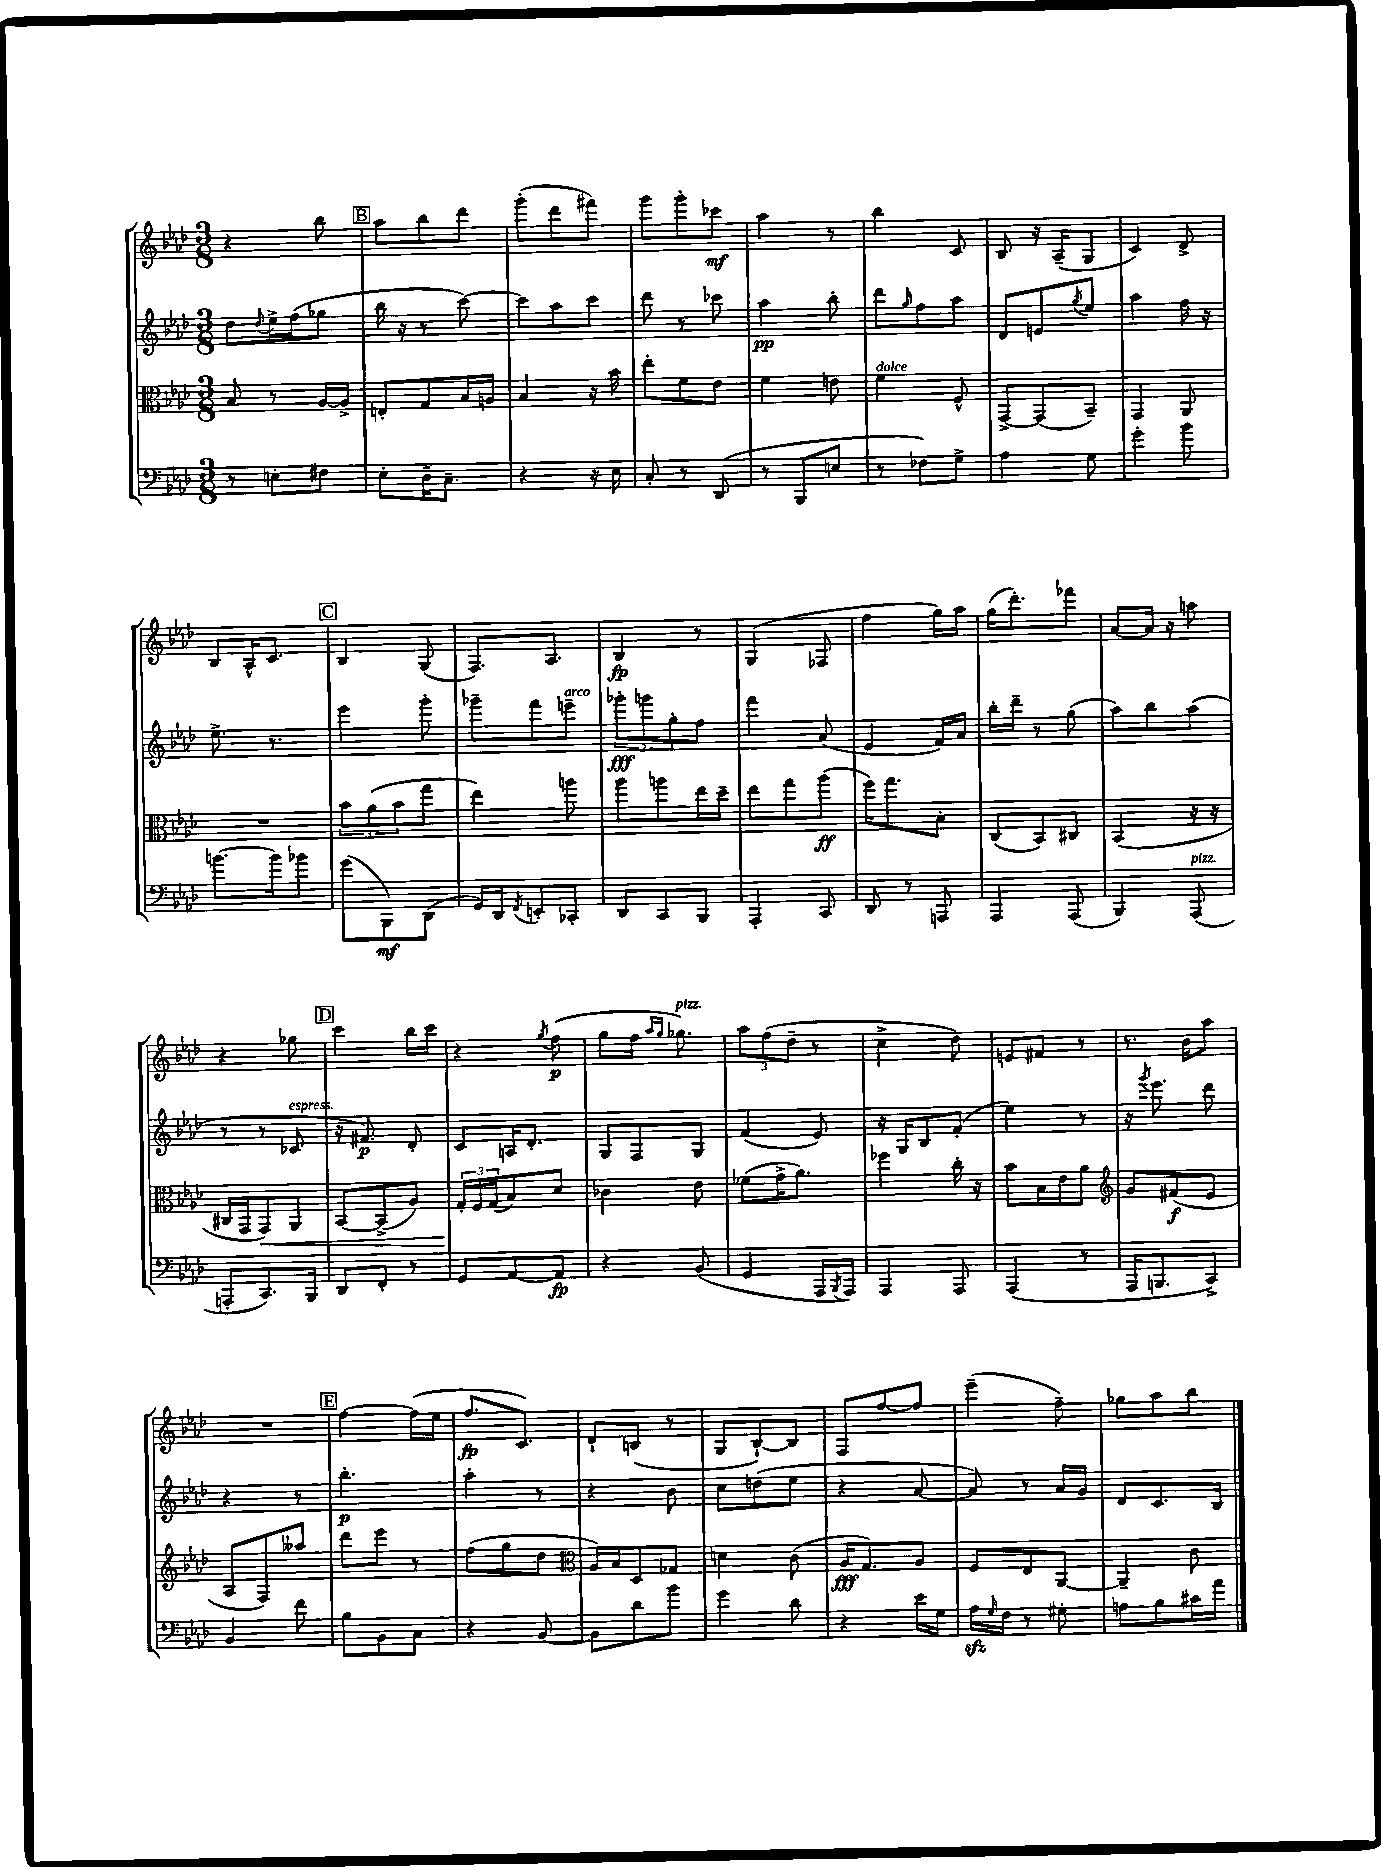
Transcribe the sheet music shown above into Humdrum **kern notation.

**kern	**kern	**kern	**kern
*staff4	*staff3	*staff2	*staff1
*clefF4	*clefC3	*clefG2	*clefG2
*k[b-e-a-d-]	*k[b-e-a-d-]	*k[b-e-a-d-]	*k[b-e-a-d-]
*M3/8	*M3/8	*M3/8	*M3/8
8r	8B-/	8dd-\L	4r
.	.	8qqdd-/	.
8E'\L	8r	16ee-^\L	.
.	.	(16ff\J	.
8F#\J	[16A-/LL	8gg-\J	8bb-\
.	16A-^/]JJ	.	.
=	=	=	=
8E-'\L	8E'/L	16bb-\	8aa-\L
.	.	16r	.
16D-~\K	8G/	8r	8bb-\
8.C~\J	.	.	.
.	16B-/L	[8ccc\)	8ddd-\J
.	16A/JJ	.	.
=	=	=	=
4r	4B-/	8ccc\]L	(8ggg'\L
.	.	8aa-\	8ddd-\
16r	16r	8ccc\J	8fff#\J)
16E-\	16b-\	.	.
=	=	=	=
8C'/	8ee-'\L	8ddd-\	8ggg\L
8r	8f\	8r	8ggg'\
(8DD-/	8e-\J	8ccc-\	8ccc-\J
=	=	=	=
8r	4f\	4aa-\	4aa-\
8BBB-/L	.	.	.
8E/J	8e\	8bb-'\	8r
=	=	=	=
8r	4f\	8ddd-\L	4bb-\
.	.	16qqgg/	.
8F-\L)	.	8ff\	.
8G^\J	8F^^/	8aa-\J	8c/
=	=	=	=
4A-\	[8GG^/L	8d-/L	8B-/
.	(8GG/]	8e/	16r
.	.	.	(16A-~/LK
.	.	8qgg/	.
8G\	8BB-~/J)	8ee-/J	8G/J
=	=	=	=
4g'\	4GG/	4aa-\	4c/)
8b-\	8AA-/	16ff\	8d-^/
.	.	16r	.
=	=	=	=
[8.b\L	4.r	8.ee-^\	8B-/L
.	.	.	16A-^^/K
16b\]k	.	8.r	8.c/J
8b-\J	.	.	.
=	=	=	=
(8g\L	12b-\L	4eee-\	4B-/
.	(12a-\	.	.
8BBB-\)	.	.	.
.	12b-\	.	.
(8DD-\J	8gg\J	8ggg'\	(8G/
=	=	=	=
16GG/LL)	4ee-\)	8ggg-~\L	8.F/L)
16DD-/J	.	.	.
8qFF/	.	.	.
8EE'/	.	8fff\	.
.	.	.	8.A-/J
8CC-'/J	8aa\	8eee~\J	.
=	=	=	=
8DD-/L	8aa-\L	12ggg-'\L	4B-/
.	.	12ggg\	.
8CC/	8aa\	.	.
.	.	12gg'\	.
8BBB-/J	16ee-\L	8ff\J	8r
.	16dd-~\JJ	.	.
=	=	=	=
4AAA-'/	8ee-\L	4fff\	(4G/
.	8gg\	.	.
8CC/	(8aa-\J	(8a-/	8F-/
=	=	=	=
8DD-/	16ff\LK)	4e-/	4ff\
.	8.gg\	.	.
8r	.	.	.
8AAA/	8B-'\J	16f/LL)	16gg\LL)
.	.	16a-/JJ	16aa-\JJ
=	=	=	=
4AAA-/	(8C/L	16bb-'\LL	(16gg\LK
.	.	16ddd-~\JJ	8.ddd-'\)
.	8BB-/)	8r	.
(8AAA-/	8C#/J	(8gg\	8fff-\J
=	=	=	=
4BBB-/)	(4BB-/	8aa-\L)	[8a-/L
.	.	8bb-\	16a-/]Jk
.	.	.	16r
(8AAA-/	16r	(8aa-\J	8aa\
.	16r	.	.
=	=	=	=
8AAA'/L	16C#/LL	8r	4r
.	16GG/J	.	.
8.CC/)	8GG/)	8r	.
.	8AA-/J	8c-/	8gg-\
16BBB-/Jk	.	.	.
=	=	=	=
8DD-/L	[8BB-/L	16r	4ccc\
.	.	8.f#/)	.
8FF'/J	(8BB-^/]	.	.
8r	8A-/J)	8d-'/	16bb-\LL
.	.	.	16ccc\JJ
=	=	=	=
8GG/L	24G'/LL	8c/L	4r
.	24F/	.	.
.	(24G/J	.	.
[8AA-/	8B-/)	16A/K	.
.	.	8.d-'/J	.
.	.	.	8qgg/
8AA-/]J	8d-/J	.	(8ff\
=	=	=	=
4r	4c-\	8G/L	8gg\L
.	.	8F/	16ff\Jk
.	.	.	16qqaa-/LL
.	.	.	16qqgg/JJ
.	.	.	8.gg-\)
(8BB-/	8e-\	8G/J	.
=	=	=	=
4GG/	(8f-\L	(4f/	12aa-\L
.	.	.	(12ff\
.	16g^\K	.	.
.	.	.	12dd-~\J
.	8.a-\J)	.	.
16AAA-/LL	.	8e-/)	8r
8qBBB-/	.	.	.
16AAA-/JJ)	.	.	.
=	=	=	=
4AAA-/	4ff-\	16r	4cc^\
.	.	16G/LK	.
.	.	8B-/	.
8AAA-/	16cc'\	(8f'/J	8dd-\)
.	16r	.	.
=	=	=	=
(4AAA-/	8b-\L	4ee-\)	8e/L
.	16B-\L	.	8f#/J
.	16e-\J	.	.
8r	8a-\J	8r	8r
=	=	=	=
*	*clefG2	*	*
16AAA-/LK	8g/L	16r	8.r
.	.	8qggg/	.
8.BBB/	.	8.eee-\	.
.	(8f#/	.	.
.	.	.	16b-\LK
8CC^/J)	8e-/J	8ddd-\	8aa-\J
=	=	=	=
4BB-/	8A-/L	4r	4.r
.	8F/)	.	.
8f\	8aa--/J	8r	.
=	=	=	=
8B-\L	8ddd-\L	4.bb-'\	[4ff\
8BB-\	8eee-\J	.	.
8C\J	8r	.	(16ff\]LL
.	.	.	16ee-\JJ
=	=	=	=
4r	(8ff\L	4aa-'\	8.ff/L
.	8gg\	.	.
.	.	.	8.c/J)
[8BB-/	8dd-\J	8r	.
=	=	=	=
*	*clefC3	*	*
8BB-\]L	16A-/LL)	4r	8d-`/L
.	16B-/J	.	.
8d-\	8D-/	.	(8B/J
8b-\J	8G-/J	8b-\	8r
=	=	=	=
4g\	4d\	8cc\L	8G/L
.	.	(8dd\	[8B-`/)
8d-\	(8c\	8ee-\J	8B-/]J
=	=	=	=
4r	16A-/LK	4r	8F/L
.	8.G/)	.	.
.	.	.	[8ff/
16e-\LL	8A-/J	[8a-/	8ff/]J
16G\JJ	.	.	.
=	=	=	=
16A-\LL	8F/L	8a-/])	(4eee-~\
16qqG/	.	.	.
16F\JJ	.	.	.
8r	8E-/	8r	.
8G#'\	[8AA-/J	16a-/LL	8ff~\)
.	.	16g/JJ	.
=	=	=	=
8A\L	4AA-~/]	8d-/L	8gg-\L
8B-\	.	8.c/	8aa-\
16c#\L	8c\	.	8bb-\J
16a-\JJ	.	16B-/Jk	.
==	==	==	==
*-	*-	*-	*-
